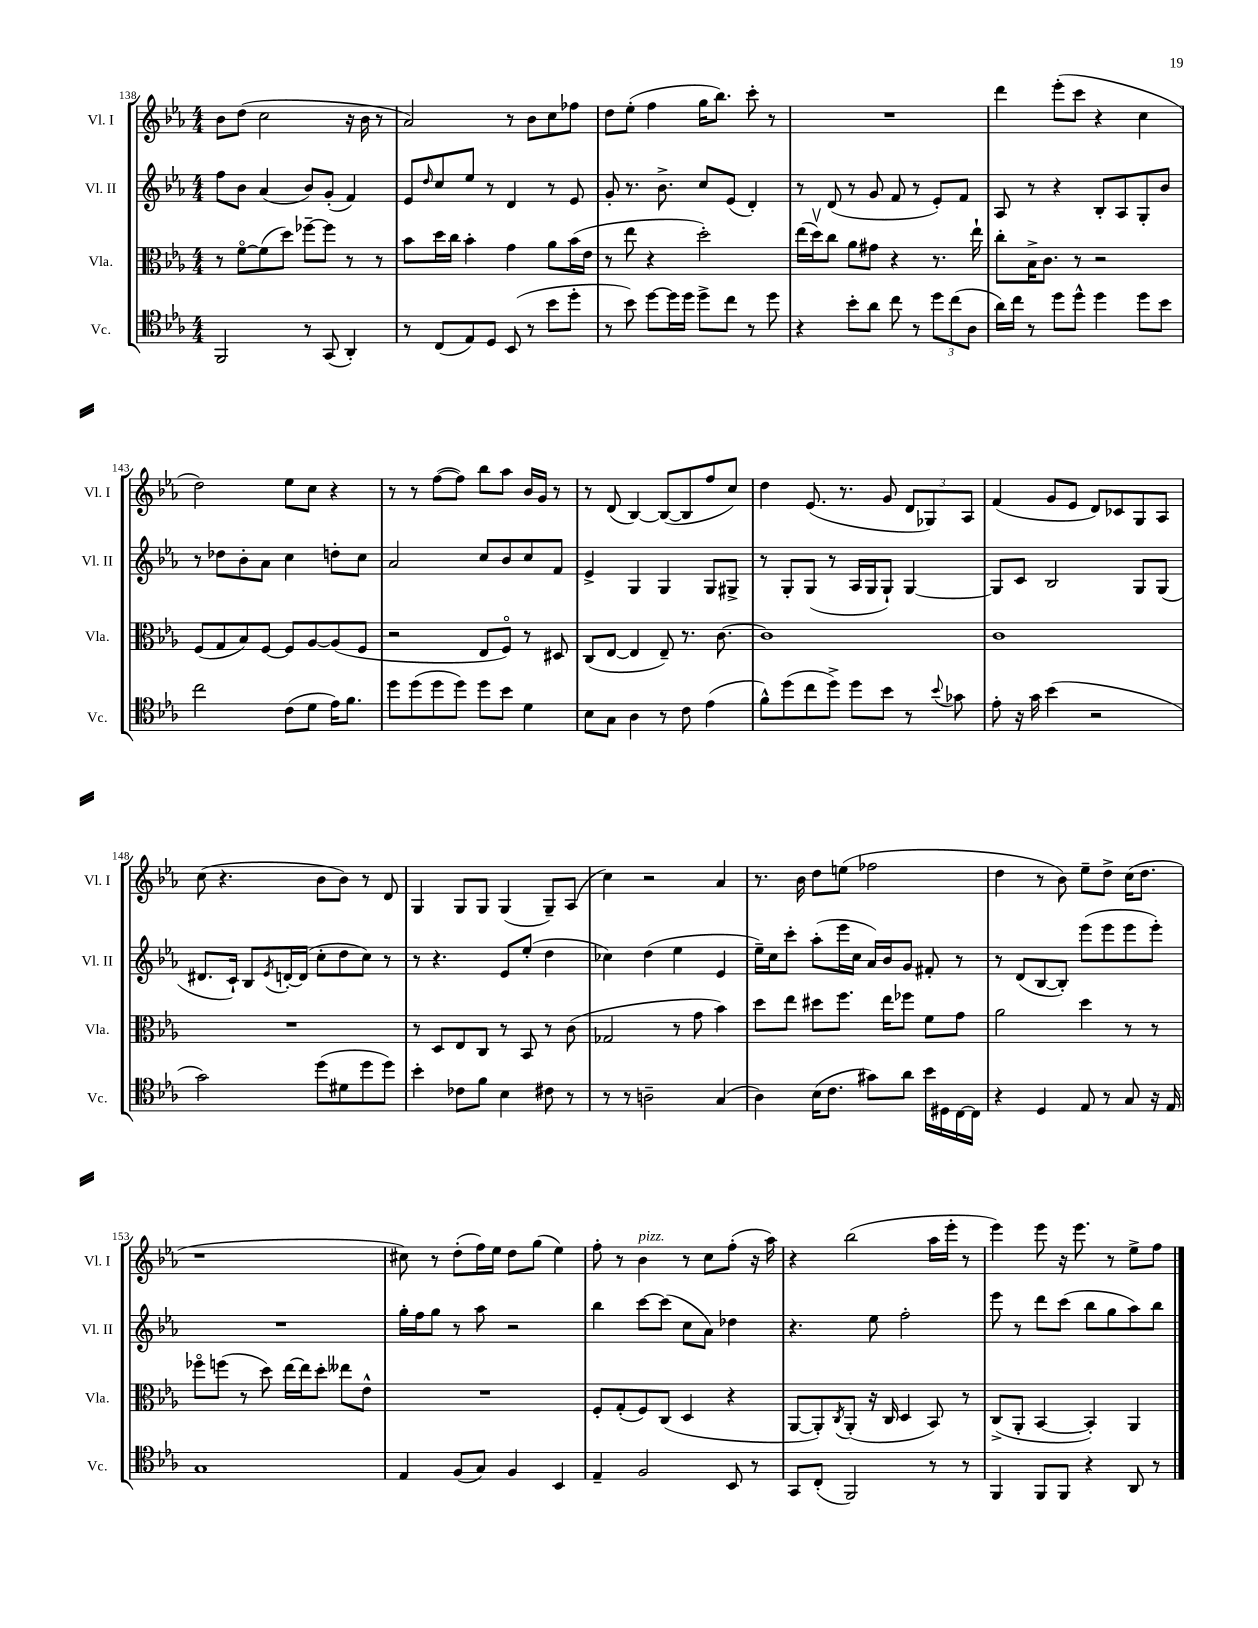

**kern	**kern	**kern	**kern
*staff4	*staff3	*staff2	*staff1
*clefC4	*clefC3	*clefG2	*clefG2
*k[b-e-a-]	*k[b-e-a-]	*k[b-e-a-]	*k[b-e-a-]
*M4/4	*M4/4	*M4/4	*M4/4
2FF	8r	8ff	8b-
.	[8fo	8b-	(8dd
.	(8f]	(4a-	2cc
.	8dd)	.	.
8r	[8ff-~	8b-)	.
(8GG	8ff-]	(8g'	.
4AA-')	8r	4f)	16r
.	.	.	16b-
.	8r	.	8r
=	=	=	=
8r	8b-	8e-	2a-)
.	.	16qqdd	.
(8C	16dd	8cc	.
.	16cc	.	.
8E-)	4b-'	8ee-	.
8D	.	8r	.
(8BB-	4g	4d	8r
8r	.	.	8b-
8b-	8a-	8r	8cc
8dd'	(16b-	8e-	8ff-
.	16e-	.	.
=	=	=	=
8r	8r	8g'	8dd
8b-)	8ee-	8.r	(8ee-'
[8dd	4r	.	4ff
.	.	8.b-^	.
16dd]	.	.	.
16dd	.	.	.
8dd^	2dd')	8cc	16gg
.	.	.	8.bb-)
8cc	.	(8e-	.
8r	.	4d')	8ccc'
8dd	.	.	8r
=	=	=	=
4r	(16ee-	8r	1r
.	16ddv)	.	.
.	8cc	(8d	.
8b-'	8a-	8r	.
8a-	8g#	8g	.
8cc	4r	8f	.
8r	.	8r	.
12dd	8.r	8e-')	.
(12cc	.	.	.
.	.	8f	.
12A-	.	.	.
.	16ee-`	.	.
=	=	=	=
16a-)	8cc'	8A-	4ddd
16cc	.	.	.
8r	16B-^	8r	.
.	8.c	.	.
8dd	.	4r	(8eee-'
8dd^^	8r	.	8ccc
4dd	2r	8B-'	4r
.	.	8A-	.
8dd	.	8G'	4cc
8b-	.	8b-	.
=	=	=	=
2cc	(8F	8r	2dd)
.	8G	8dd-	.
.	8B-)	8b-'	.
.	[8F	8a-	.
(8c	8F]	4cc	8ee-
8d	[8A-	.	8cc
16e-)	(8A-]	8dd'	4r
8.f	.	.	.
.	8F	8cc	.
=	=	=	=
8dd	2r	2a-	8r
(8dd	.	.	8r
8dd	.	.	([8ff
8dd)	.	.	8ff])
8dd	8E-	8cc	8bb-
8b-	8Fo)	8b-	8aa-
4d	8r	8cc	16b-
.	.	.	16g
.	8D#	8f	8r
=	=	=	=
8B-	(8C	4e-^	8r
8G	[8E-	.	(8d
4A-	4E-]	4G	[4B-)
8r	8E-~)	4G	(8B-_
8c	8.r	.	8B-]
(4e-	.	8G	8ff
.	[8.c	.	.
.	.	8G#^	8cc)
=	=	=	=
8f^^)	1c]	8r	4dd
(8dd	.	8G'	.
8cc	.	(8G	(8.e-
8dd^)	.	8r	.
.	.	.	8.r
8dd	.	16A-	.
.	.	16G	.
8b-	.	8G`)	8g
8r	.	[4G	12d
.	.	.	12G-)
8qqb-	.	.	.
8g-	.	.	.
.	.	.	12A-
=	=	=	=
8e-'	1c	8G]	(4f
16r	.	8c	.
16g	.	.	.
(4b-	.	2B-	8g
.	.	.	8e-
2r	.	.	8d)
.	.	.	8c-
.	.	8G	8G
.	.	(8G	8A-
=	=	=	=
2g)	1r	8.d#	(8cc
.	.	.	4.r
.	.	16c`)	.
.	.	8B-	.
.	.	8qe-	.
.	.	[16d'	.
.	.	(16d]	.
(8dd	.	8cc'	8b-
8d#	.	8dd	8b-)
8dd	.	8cc)	8r
8dd)	.	8r	8d
=	=	=	=
4b-'	8r	8r	4G
.	8D	4.r	.
8c-	8E-	.	8G
8f	8C	.	8G
4B-	8r	8e-	(4G
.	8BB-	(8ee-'	.
8c#	8r	4dd	8G~)
8r	(8c	.	(8A-
=	=	=	=
8r	2G-	4cc-)	4cc)
8r	.	.	.
2A~	.	(4dd	2r
.	8r	4ee-	.
.	8g	.	.
(4G	4b-)	4e-	4a-
=	=	=	=
4A-)	8dd	16ee-~)	8.r
.	.	16cc	.
.	8ee-	8ccc'	.
.	.	.	16b-
(16B-	8dd#	(8aa-'	8dd
8.c	.	.	.
.	8.ff	16eee-	(8ee
.	.	16cc	.
8g#)	.	16a-)	2ff-
.	16ee-	16b-	.
8a-	8ff-	8g	.
16b-	8f	8f#'	.
16D#	.	.	.
[16C	8g	8r	.
16C]	.	.	.
=	=	=	=
4r	2a-	8r	4dd
.	.	(8d	.
4D	.	[8B-	8r
.	.	8B-'])	8b-)
8E-	4dd	(8eee-	8ee-~
8r	.	8eee-	8dd^
8G	8r	8eee-	(16cc
.	.	.	8.dd
16r	8r	8eee-')	.
16E-	.	.	.
=	=	=	=
1G	8ff-o	1r	1r
.	(8ff	.	.
.	8r	.	.
.	8dd)	.	.
.	[16ee-	.	.
.	16ee-]	.	.
.	8dd'	.	.
.	8ee--	.	.
.	8e-^^	.	.
=	=	=	=
4E-	1r	16gg'	8cc#)
.	.	16ff	.
.	.	8gg	8r
(8F	.	8r	(8dd'
8G)	.	8aa-	16ff)
.	.	.	16ee-
4F	.	2r	8dd
.	.	.	(8gg
4BB-	.	.	4ee-)
=	=	=	=
4E-~	8F'	4bb-	8ff'
.	(8G'	.	8r
2F	8F)	[8ccc	4b-
.	(8C	(8ccc]	.
.	4D	8cc	8r
.	.	8a-)	8cc
8BB-	4r	4dd-	(8ff'
8r	.	.	16r
.	.	.	16aa-)
=	=	=	=
8GG	[8AA-	4.r	4r
(8C'	8AA-'])	.	.
.	8qC	.	.
2FF)	(8AA-'	.	(2bb-
.	16r	8ee-	.
.	16C	.	.
.	4D	2ff'	.
8r	8BB-)	.	16aa-
.	.	.	16eee-'
8r	8r	.	8r
=	=	=	=
4FF	(8C^	8eee-	4eee-)
.	8AA-'	8r	.
8FF	[4BB-	8ddd	8eee-
8FF	.	(8ccc	16r
.	.	.	8.eee-
4r	4BB-'])	8bb-	.
.	.	8gg	8r
8AA-	4AA-	8aa-)	8ee-^
8r	.	8bb-	8ff
==	==	==	==
*-	*-	*-	*-
